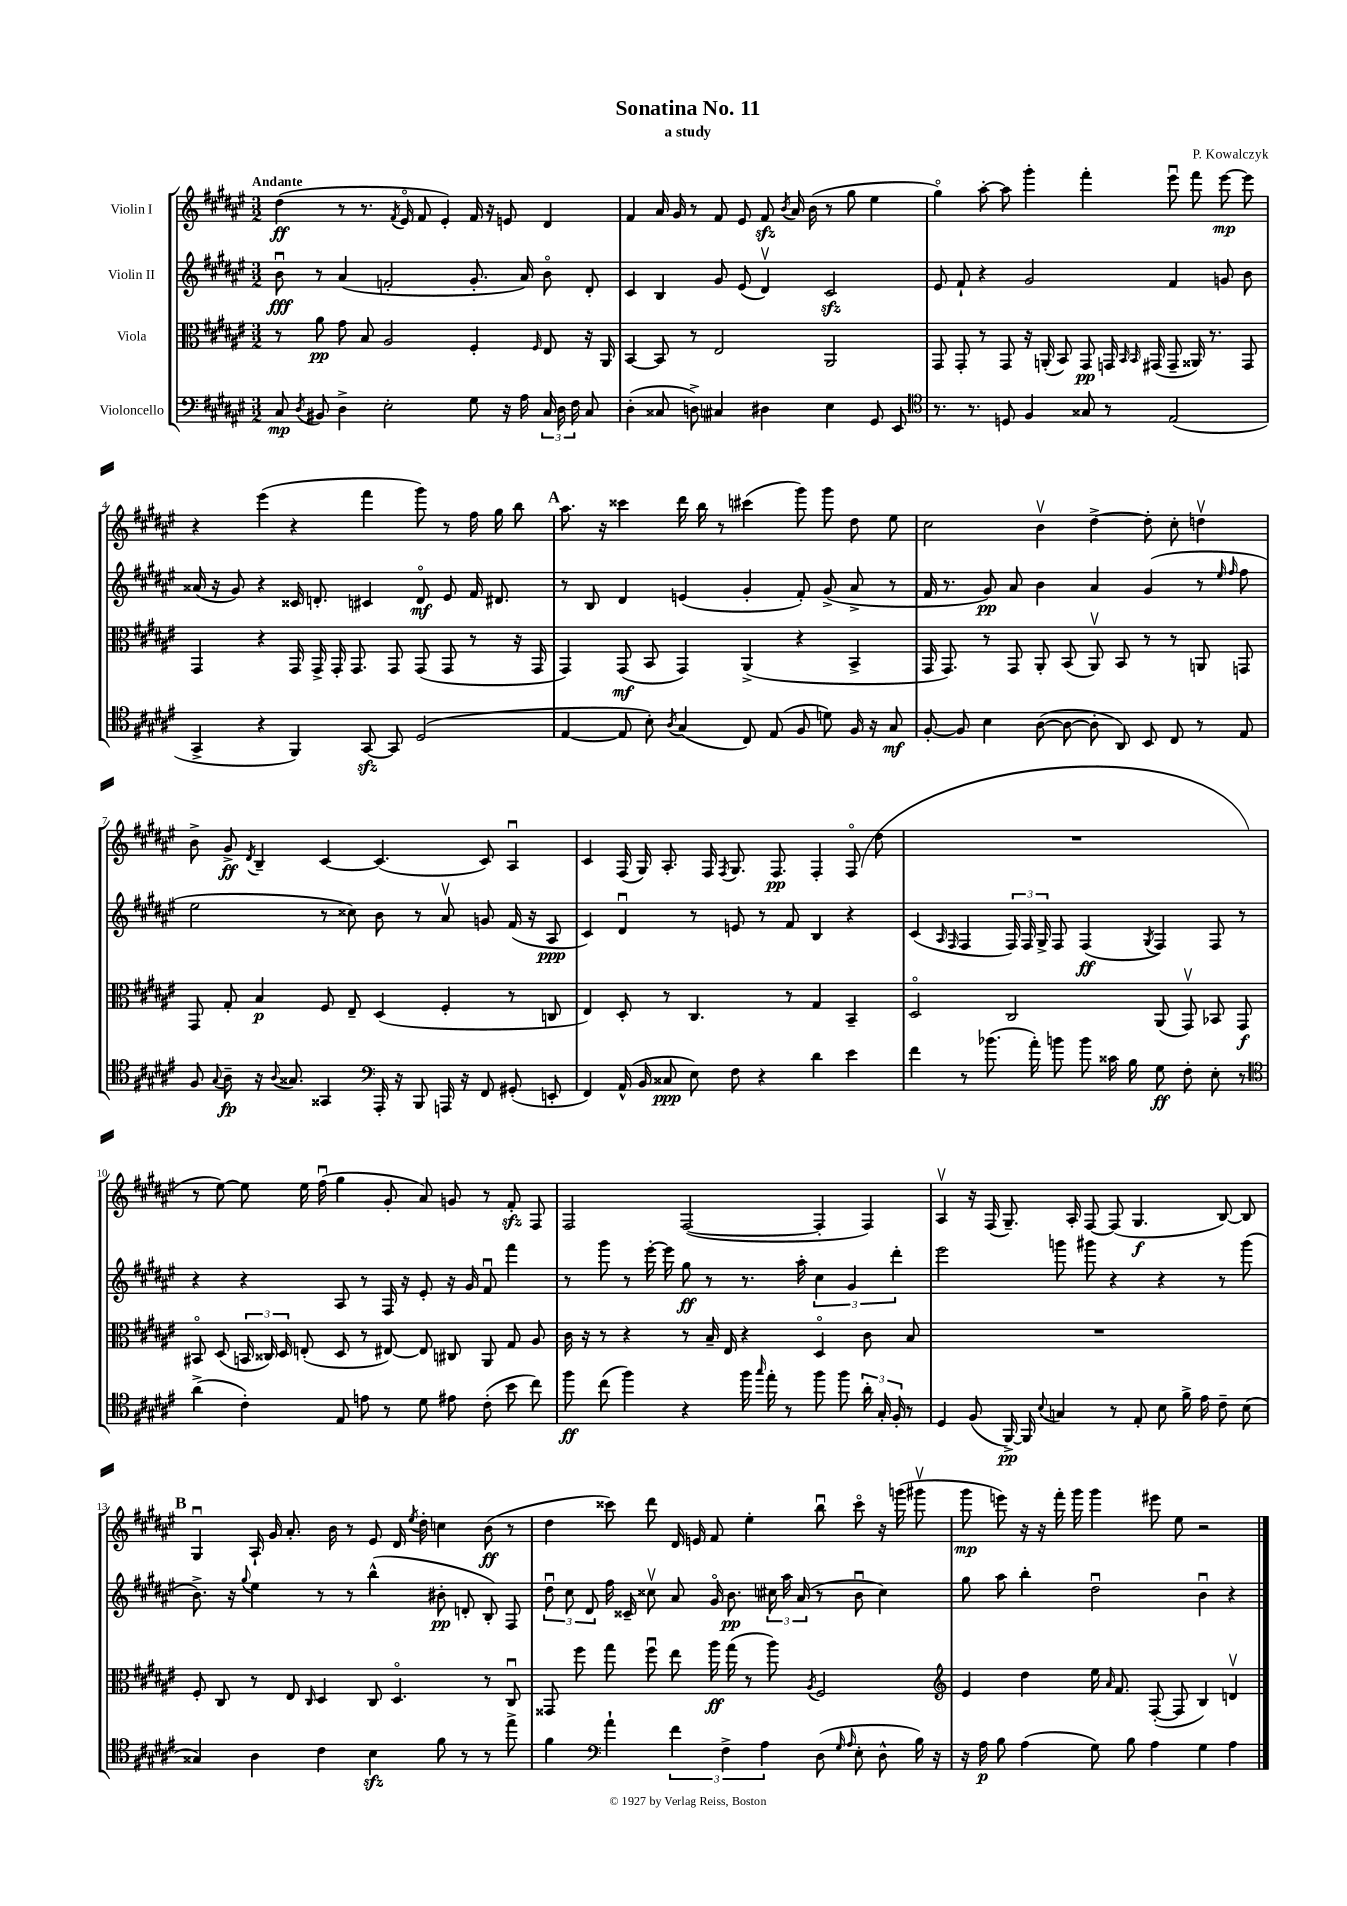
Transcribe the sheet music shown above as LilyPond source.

\header { title = "Sonatina No. 11" composer = "P. Kowalczyk" subtitle = "a study" }
<<
\new StaffGroup <<
\new Staff = "s0" \with { instrumentName = "Violin I" } {
    \clef treble \key fis \major \numericTimeSignature \time 3/2 \tempo "Andante"
    \autoBeamOff dis''4\ff( r8 r8. \acciaccatura { fis'8 } eis'16\flageolet fis'8 eis'4-.) fis'16 r16 e'8 dis'4 |
    fis'4 ais'16 gis'16 r8 fis'8 eis'8 fis'8\sfz \acciaccatura { b'8 } ais'16 b'16( r8 gis''8 eis''4 |
    gis''4\flageolet) ais''8~-. ais''8 gis'''4-. fis'''4-. eis'''8\downbow fis'''8 eis'''8~\mp eis'''8 |
    r4 eis'''4( r4 fis'''4 gis'''8) r8 fis''16 gis''16 b''8 |
    \mark \markup { \bold "A" } ais''8. r16 cisis'''4 dis'''16 b''16 r8 cis'''4( gis'''8) gis'''8 dis''8 eis''8 |
    cis''2 b'4\upbow dis''4~-> dis''8-. cis''8-. d''4\upbow |
    b'8-> gis'8->\ff \acciaccatura { dis'8 } b4-- cis'4~ cis'4.( cis'8) ais4\downbow |
    cis'4 fis16( gis16) ais8.-. fis16 \acciaccatura { fis8 } gis8. fis8.\pp fis4-. fis8\flageolet( dis''8 |
    R1. |
    r8 eis''8~) eis''8 eis''16 fis''16\downbow( gis''4 gis'8-. ais'8) g'8 r8 fis'8-.\sfz fis8 |
    fis2 fis2~( fis4-. fis4) |
    ais4\upbow r16 fis16( gis8.--) ais16-. fis8~ fis8( gis4.\f b8~) b8 |
    \mark \markup { \bold "B" } gis4\downbow ais16-! gis'16 ais'8.-. b'16 r8 eis'8 dis'16 \acciaccatura { eis''8 } dis''16-. c''4 b'8\ff( r8 |
    dis''4 cisis'''8) dis'''8 dis'16 e'16 fis'8 eis''4-. b''8\downbow cisis'''8\flageolet r16 g'''16( gis'''8\upbow |
    gis'''8\mp e'''8) r16 r16 fis'''16-. gis'''16 gis'''4 eis'''8 eis''8 r2 \bar "|." |
}
\new Staff = "s1" \with { instrumentName = "Violin II" } {
    \clef treble \key fis \major \numericTimeSignature \time 3/2
    \autoBeamOff b'8\downbow\fff r8 ais'4( f'2-. gis'8.-. ais'16) b'8\flageolet dis'8-. |
    cis'4 b4 gis'8 eis'8( dis'4\upbow) cis'2\sfz |
    eis'8 fis'8-! r4 gis'2 fis'4 g'8 b'8 |
    aisis'16( r16 gis'8) r4 cisis'16 d'8.-. cis'4 d'8\flageolet\mf eis'8 fis'16 dis'8. |
    \mark \markup { \bold "A" } r8 b8 dis'4 e'4( gis'4-. fis'8-.) gis'8->( ais'8-> r8 |
    fis'16 r8. gis'8\pp) ais'8 b'4 ais'4 gis'4( r8 \grace { eis''16 fis''16 } fis''8 |
    eis''2 r8 cisis''8) b'8 r8 ais'8\upbow g'8 fis'16( r16 ais8\ppp |
    cis'4) dis'4\downbow r8 e'8 r8 fis'8 b4 r4 |
    cis'4( \grace { ais16 fis16 } fis4 \tuplet 3/2 { fis16) fis16 gis16-> } fis8 fis4\ff( \acciaccatura { gis8 } fis4) fis8 r8 |
    r4 r4 ais8 r8 fis16 r16 eis'8-. r16 gis'16 fis'8\downbow fis'''4 |
    r8 gis'''8 r8 eis'''16~-. eis'''16 gis''8\ff r8 r8. ais''16-. \tuplet 3/2 { cis''4 gis'4 dis'''4-. } |
    eis'''2 g'''8 gis'''8 r4 r4 r8 gis'''8( |
    \mark \markup { \bold "B" } b'8.->) r16 \appoggiatura { gis''8 } eis''4 r8 r8 b''4-^( bis'8-.\pp d'8-. b8-.) fis8 |
    \tuplet 3/2 { dis''8\downbow cis''8 dis'8 } fis''16 cisis'16-- cisis''8\upbow ais'8 gis'16\flageolet b'8.\pp \tuplet 3/2 { cis''16 ais''16 ais'16( } r8 b'8\downbow cis''4) |
    gis''8 ais''8 b''4-. dis''2\downbow b'4\downbow r4 \bar "|." |
}
\new Staff = "s2" \with { instrumentName = "Viola" } {
    \clef alto \key fis \major \numericTimeSignature \time 3/2
    \autoBeamOff r8 ais'8\pp gis'8 b8 ais2 fis4-. \grace { fis16 } eis8 r16 ais,16 |
    b,4~ b,8 r8 eis2 ais,2 |
    gis,8 gis,8-. r8 gis,8 r16 a,16-.( b,8) gis,8\pp g,16 \grace { b,16 b,16 } gis,16( gis,8-- aisis,16) r8. gis,8 |
    gis,4 r4 gis,16 gis,16-> gis,16-. gis,8. gis,8 gis,8( gis,8 r8 r16 gis,16 |
    \mark \markup { \bold "A" } gis,4) gis,8\mf( b,8 gis,4) ais,4->( r4 b,4-> |
    gis,16 gis,8.) r8 gis,8 ais,8-. b,8( ais,8\upbow) b,8 r8 r8 a,8 g,8 |
    gis,8 gis8-. b4\p fis8 eis8-- dis4( fis4-. r8 c8 |
    eis4) dis8-. r8 cis4. r8 gis4 b,4-- |
    dis2\flageolet cis2 ais,8( gis,8\upbow) bes,8 gis,8\f |
    bis,8\flageolet dis8( \tuplet 3/2 { b,16 cisis16) dis16 } e8-.( dis8 r8 eis8~) eis8 cis8 ais,8 gis8 ais8 |
    cis'16 r16 r8 r4 r8 b16-- eis16 r4 dis4\flageolet cis'8 b8 |
    R1. |
    \mark \markup { \bold "B" } fis8-. cis8 r8 eis8 \grace { cis16 } dis4 cis8 dis4.\flageolet r8 cis8\downbow |
    gisis,8 fis''8 gis''8 fis''8\downbow eis''8 ais''16\ff gis''16( r8 ais''8) \acciaccatura { ais8 } fis2 |
    \clef treble eis'4 dis''4 eis''16 \grace { ais'16 } fis'8. fis8~-.( fis8 b4) d'4\upbow \bar "|." |
}
\new Staff = "s3" \with { instrumentName = "Violoncello" } {
    \clef bass \key fis \major \numericTimeSignature \time 3/2
    \autoBeamOff cis8\mp \acciaccatura { dis8 } bis,8 dis4-> eis2-. gis8 r16 ais16 \tuplet 3/2 { cis16 dis16 fis16 } cis8 |
    dis4-.( cisis8 d8->) cis4 dis4 eis4 gis,8 eis,8 |
    \clef tenor r8. r8. d8 fis4 gisis8 r8 eis2( |
    gis,4-> r4 fis,4) gis,8~\sfz gis,8 dis2( |
    \mark \markup { \bold "A" } eis4~ eis8 b8-.) \acciaccatura { ais8 } gis4( cis8) eis8( fis8 d'8) fis16 r16 gis8\mf |
    fis8~-. fis8 b4 ais8~( ais8~ ais8-. ais,8) b,8 cis8 r8 eis8 |
    fis8 \appoggiatura { gis8 } ais8--\fp r16 \appoggiatura { ais8 } gisis8. gisis,4 \clef bass ais,,16-. r16 b,,8 a,,16 r16 fis,8 gis,8-.( e,8-. |
    fis,4) ais,16-^( b,16 cisis8\ppp eis8) fis8 r4 dis'4 eis'4 |
    fis'4 r8 bes'8.( ais'16-.) b'8 b'8 cisis'16 b16 gis8\ff fis8-. eis8-. r8 |
    \clef tenor ais'4->( cis'4-.) eis8 e'8 r8 dis'8 eis'8 cis'8-.( b'8 cis''8) |
    fis''8\ff cis''8( fis''4) r4 fis''16 \grace { gis''16 } eis''16-. r8 fis''8 fis''8 \tuplet 3/2 { ais'16-. gis16-. fis16-. } r8 |
    dis4 fis8( fis,16~->\pp) fis,16 \appoggiatura { b8 } g4 r8 eis8-. b8 fis'16-> eis'16 cis'8-- b8( |
    \mark \markup { \bold "B" } gisis4) ais4 cis'4 b4\sfz fis'8 r8 r8 eis''8-> |
    fis'4 \clef bass ais'4-! \tuplet 3/2 { fis'4 fis4-> ais4 } dis8( \grace { gis16 ais16 } eis8-. dis8-^ b16) r16 |
    r16 ais16\p b8 ais4( gis8) b8 ais4 gis4 ais4 \bar "|." |
}
>>
>>
